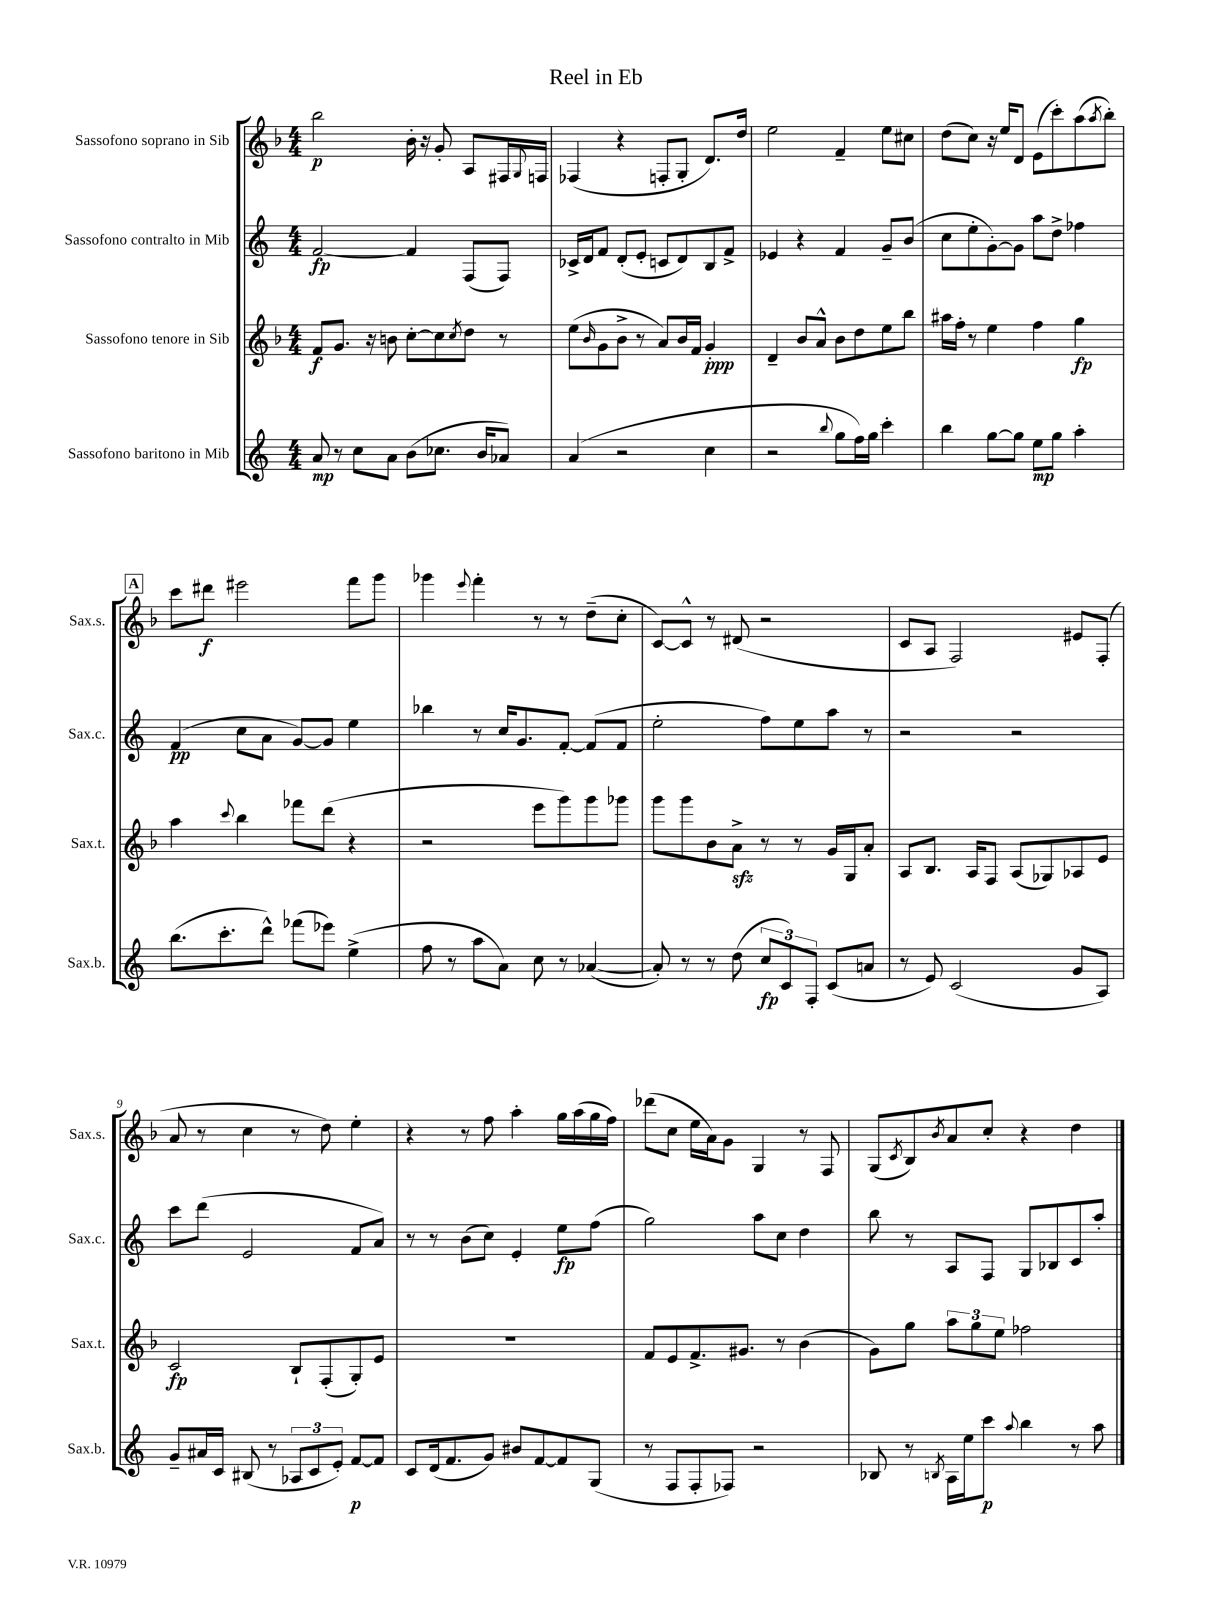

**kern	**kern	**kern	**kern
*staff4	*staff3	*staff2	*staff1
*clefG2	*clefG2	*clefG2	*clefG2
*k[]	*k[b-]	*k[]	*k[b-]
*M4/4	*M4/4	*M4/4	*M4/4
8a	8f	[2f	2bb-
8r	8.g	.	.
8cc	.	.	.
.	16r	.	.
8a	8b	.	.
(8b	[8cc'	4f]	16b-'
.	.	.	16r
8.cc-	8cc]	.	8g'
.	8qcc	.	.
.	8dd	(8F	8A
16b	.	.	.
8a-)	8r	8F)	16F#
.	.	.	8qqG
.	.	.	16F
=	=	=	=
(4a	(8ee	16c-^	(4F-
.	.	16d	.
.	16qqb-	.	.
.	8g	8f	.
2r	8b-^	(8d'	4r
.	8r	8e'	.
.	8a)	8c	8F'
.	16b-	8d)	8G'
.	16f	.	.
4cc	4g'	8B	8.d)
.	.	8f^	.
.	.	.	16dd
=	=	=	=
2r	4d~	4e-	2ee
.	8b-	4r	.
.	8a^^	.	.
8qqbb	.	.	.
8gg	8b-	4f	4f~
16ff)	8dd	.	.
16gg	.	.	.
4ccc'	8ee	8g~	8ee
.	8bb-	(8b	8cc#
=	=	=	=
4bb	16aa#	8cc	(8dd
.	16ff'	.	.
.	8r	8ee'	8cc)
[8gg	4ee	[8g')	16r
.	.	.	16ee
8gg]	.	8g]	8d
8ee	4ff	8aa	(8e
8gg	.	8dd^	8ccc')
4aa'	4gg	4ff-	(8aa
.	.	.	8qaa
.	.	.	8bb-')
=	=	=	=
(8.bb	4aa	(4f	8ccc
.	.	.	8ddd#
8.ccc'	.	.	.
.	8qqccc	.	.
.	4bb-	8cc	2eee#
8ddd^^)	.	8a	.
(8fff-	8fff-	[8g)	.
8eee-)	(8ddd	8g]	.
(4ee^	4r	4ee	8fff
.	.	.	8ggg
=	=	=	=
8ff	2r	4bb-	4ggg-
8r	.	.	.
.	.	.	8qqeee
8aa	.	8r	4fff'
8a)	.	16cc	.
.	.	8.g	.
8cc	8eee	.	8r
8r	8ggg)	[8f'	8r
([4a-	8ggg	(8f]	(8dd~
.	8ggg-	8f	8cc'
=	=	=	=
8a-'])	8ggg	2ee'	[8c)
8r	8ggg	.	8c^^]
8r	8b-	.	8r
(8dd	8a^	.	(8d#
12cc	8r	8ff)	2r
12c)	.	.	.
.	8r	8ee	.
12F'	.	.	.
(8c	16g	8aa	.
.	16G	.	.
8a	8a'	8r	.
=	=	=	=
8r	8A	2r	8c
8e)	8.B-	.	8A
(2c	.	.	2F)
.	16A	.	.
.	8F	.	.
.	(8A	2r	.
.	8G-)	.	.
8g	8A-	.	8e#
8A)	8e	.	(8F'
=	=	=	=
8g~	2c	8ccc	8a
16a#	.	(8ddd	8r
16c	.	.	.
(8B#	.	2e	4cc
8r	.	.	.
12A-	8B-`	.	8r
12c	.	.	.
.	(8F'	.	8dd)
12e')	.	.	.
[8f	8G')	8f	4ee'
8f]	8e	8a)	.
=	=	=	=
8c	1r	8r	4r
(16d	.	8r	.
8.f	.	.	.
.	.	(8b	8r
8g)	.	8cc)	8ff
8b#	.	4e'	4aa'
[8f	.	.	.
8f]	.	8ee	16gg
.	.	.	(16aa
(8G	.	(8ff	16gg
.	.	.	16ff)
=	=	=	=
8r	8f	2gg)	(8ddd-
8F	8e	.	8cc
8F'	8.f^	.	16ee
.	.	.	16a)
8F-)	.	.	8g
.	8.g#	.	.
2r	.	8aa	4G
.	8r	8cc	.
.	(4b-	4dd	8r
.	.	.	8F
=	=	=	=
8B-	8g)	8bb	(8G
.	.	.	8qc
8r	8gg	8r	8B-)
8qB	.	.	8qb-
16A	12aa	8A	8a
16ee	.	.	.
.	12gg	.	.
8ccc	.	8F	8cc'
.	12ee	.	.
8qqaa	.	.	.
4bb	2ff-	8G	4r
.	.	8B-	.
8r	.	8c	4dd
8aa	.	8aa'	.
==	==	==	==
*-	*-	*-	*-
